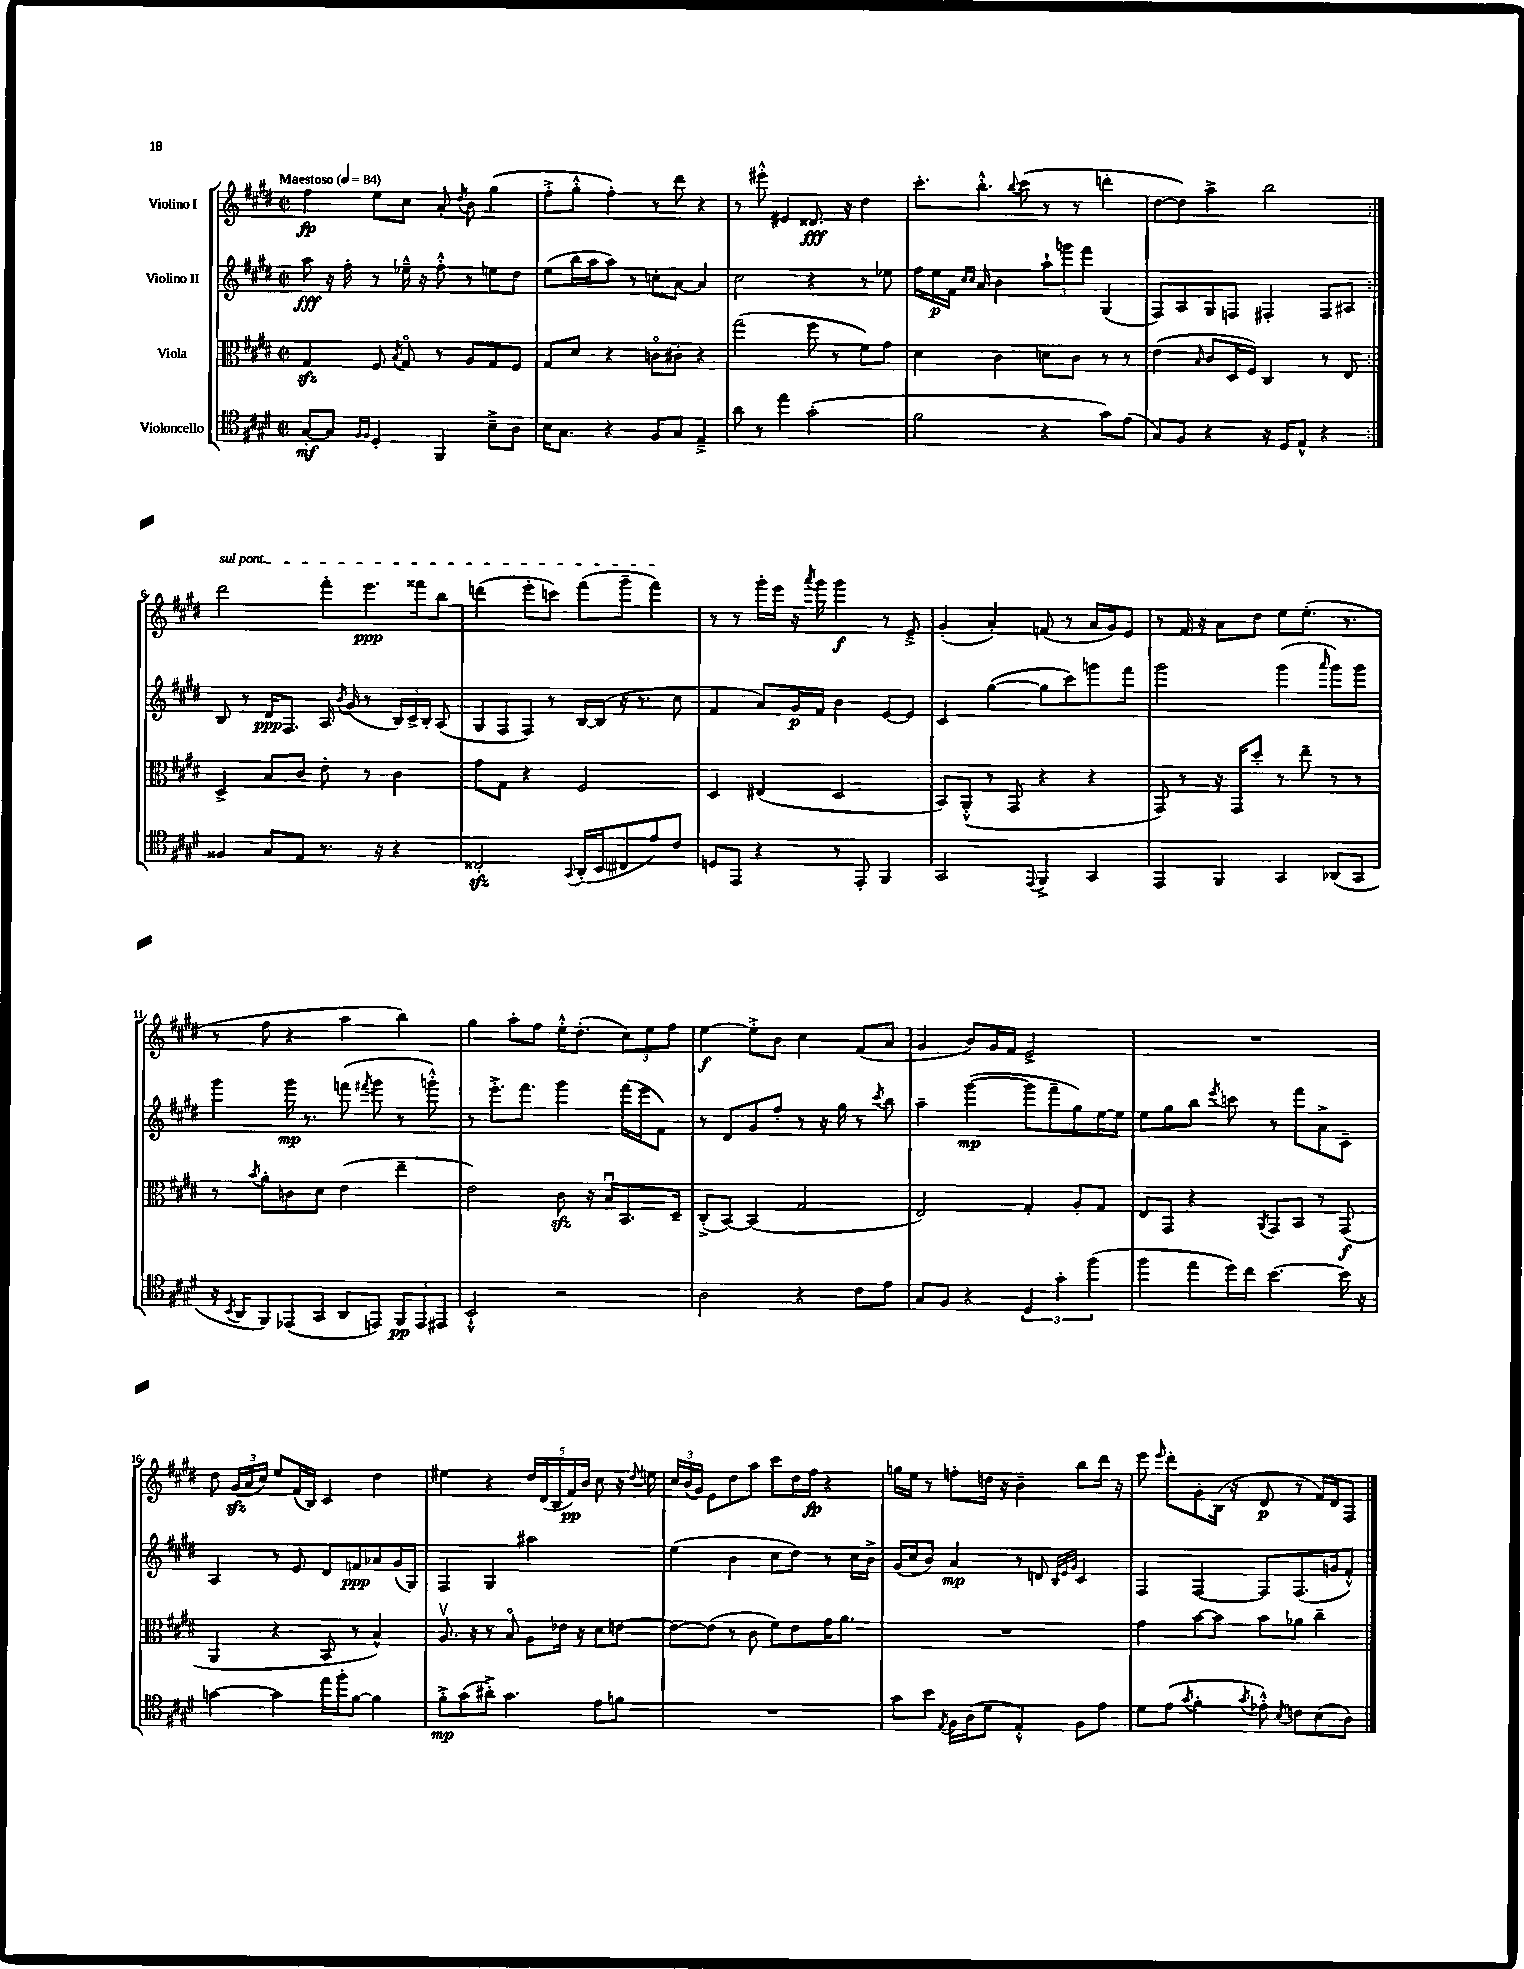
<<
\new StaffGroup <<
\new Staff = "s0" \with { instrumentName = "Violino I" } {
    \clef treble \key e \major \defaultTimeSignature \time 2/2 \tempo "Maestoso" 4 = 84
    \autoBeamOff \repeat volta 2 { fis''4\fp e''8[ cis''8] a'8-. \acciaccatura { dis''8 } b'8 gis''4( |
    fis''8[-.-> gis''8]-.-^ fis''4-.) r8 dis'''8 r4 |
    r8 eis'''8-.-^ eis'4 disis'8.\fff r16 dis''4 |
    cis'''8.[-. b''8.]-.-^ \appoggiatura { b''8 } cis'''8( r8 r8 d'''4-. |
    dis''8[~ dis''8]) a''4-> b''2 | }
    \once \override TextSpanner.bound-details.left.text = \markup { \italic "sul pont." } dis'''2\startTextSpan fis'''8[-. e'''8.\ppp fisis'''16 b''8] |
    d'''4( e'''8[-. c'''8]) fis'''8[( gis'''8]-- fis'''4\stopTextSpan) |
    r8 r8 gis'''16[-. e'''16] r16 \acciaccatura { a'''8 } gis'''16 gis'''4\f r8 e'8---> |
    gis'4-.( a'4-.) f'8( r8 a'16[ gis'16) e'8] |
    r8 fis'16 r16 a'8[ dis''8] e''8[ e''8.]-.( r8. |
    r8 fis''8 r4 a''4 b''4) |
    gis''4 a''8[-. fis''8] e''16[-.-^ dis''8.]-.( \tuplet 3/2 { cis''8[) e''8 fis''8] } |
    e''4~\f e''8[-.-> b'8] cis''4 fis'8[( a'8] |
    gis'4 b'8[) gis'16 fis'16] e'2-> |
    R1 |
    dis''8 \tuplet 3/2 { gis'16[\sfz( a'16 cis''16]) } e''8[ fis'16( b16]) cis'4 dis''4 |
    eis''4 r4 \tuplet 5/4 { dis''16[ dis'16( b16 fis'16\pp) b'16] } cis''8 r16 \appoggiatura { dis''8 } e''16 |
    \tuplet 3/2 { cis''16[ b'16( gis'16]) } e'8[ dis''8 a''8] cis'''8[ dis''16 fis''16]\fp r4 |
    g''16[ e''16] r8 f''8[-. d''16] r16 b'4-- b''8[ dis'''16] r16 |
    e'''8 \grace { e'''16 } dis'''8[-. gis'8-. b16]( r16 dis'8\p r8 fis'16[) dis'16 fis8] \bar "|." |
}
\new Staff = "s1" \with { instrumentName = "Violino II" } {
    \clef treble \key e \major \defaultTimeSignature \time 2/2
    \autoBeamOff \repeat volta 2 { a''8\fff r16 fis''16-. r8 ees''16---^ r16 fis''8-.-^ r8 e''8[ dis''8] |
    e''8[( b''16 a''16 a''8]) r8 c''8[-. a'8]~ a'4 |
    cis''2 r4 r8 ees''8 |
    fis''16[ e''16\p fis'16] \grace { cis''16[ cis''16] } a'16 b'4 \tuplet 3/2 { a''8[-! g'''8 fis'''8] } gis4( |
    fis8[) a8 gis8 f8] fis4-. fis8[ ais8] | }
    b8 r8 dis'16[\ppp fis8.] a16 \acciaccatura { b'8 } gis'16( r8 \tuplet 3/2 { b16[) cis'16-> b16]-. } a8( |
    gis8[ fis8 fis8]) r8 b16[~ b16]( r16 r8. cis''8 |
    fis'4 a'8[) gis'16\p fis'16] b'4 e'8[~ e'8] |
    cis'4 gis''4~( gis''8[ cis'''8) g'''8 fis'''8] |
    gis'''2 gis'''4( \grace { a'''16 } gis'''8[) gis'''8] |
    gis'''4 gis'''16\mp r8. f'''8( \acciaccatura { fis'''8 } gis'''8 r8 g'''8-.-^) |
    r8 e'''8.[-.-> fis'''8.] gis'''4 fis'''16[( e'''16 fis'8]) |
    r8 dis'8[ gis'8 fis''8]-. r8 r16 gis''16 r8 \acciaccatura { cis'''8 } b''8 |
    a''4-- gis'''4~\mp( gis'''8[ fis'''8-- gis''8) e''16~ e''16] |
    e''8[ gis''8 b''8] \acciaccatura { e'''8 } c'''8 r8 fis'''8[ a'8-> cis'8]-- |
    a4 r8 e'8 dis'8[ f'8\ppp aes'8 gis'16( gis16]) |
    fis4 gis4 ais''2 |
    e''4( b'4 cis''8[ dis''8]) r8 cis''16[ b'16]-> |
    gis'16[( cis''16 b'8]) a'4\mp r8 d'8 \grace { b32[ e'32 gis'32] } cis'4 |
    fis4 fis4~ fis8[ fis8.( g'16 fis'8]-.-^) \bar "|." |
}
\new Staff = "s2" \with { instrumentName = "Viola" } {
    \clef alto \key e \major \defaultTimeSignature \time 2/2
    \autoBeamOff \repeat volta 2 { gis4\sfz fis8 \acciaccatura { b8 } gis8\flageolet r8 a8[ gis8 fis8] |
    gis8[ dis'8] r4 c'8[\flageolet cis'8]-. r4 |
    gis''2( fis''8 r8 fis'8[) gis'8] |
    dis'4 cis'4 d'8[ cis'8] r8 r8 |
    e'4( \grace { b16 } cis'8[ dis16 fis16]) cis4 r8 e8 | }
    dis4-> b8[ cis'8] e'8-. r8 cis'4 |
    gis'8[ gis8] r4 fis2 |
    dis4 eis4( dis2 |
    b,8[) a,8]-.-^( r8 gis,8 r4 r4 |
    gis,8) r8 r16 gis,16[ dis''8]-. r8 e''8-- r8 r8 |
    r8 \acciaccatura { b'8 } a'8[-. c'8 dis'8] e'4( e''4-- |
    e'2) cis'8\sfz r16 b16[\downbow b,8. dis16]-- |
    cis8[-.->( b,8]~) b,4( gis2 |
    e2) gis4-. a8[-. gis8] |
    e8[ gis,8] r4 \acciaccatura { a,8 } gis,8[ b,8] r8 gis,8\f( |
    a,4 r4 b,8 r8 b4-^) |
    a8.\upbow r16 r8 b8\flageolet a8[ ees'16] r16 dis'8[ e'8]~ |
    e'8[~ e'8]( r8 cis'8 fis'8[) e'8 gis'16 a'8.] |
    R1 |
    gis'4 b'8[~ b'8] b'8[ aes'8] cis''4-- \bar "|." |
}
\new Staff = "s3" \with { instrumentName = "Violoncello" } {
    \clef tenor \key e \major \defaultTimeSignature \time 2/2
    \autoBeamOff \repeat volta 2 { gis8[~-.\mf gis8] \grace { fis16[ fis16] } dis4-. fis,4 b8[---> a8] |
    b16[ gis8.] r4 fis8[ gis8] e4---> |
    a'8 r8 e''4 gis'2-.( |
    fis'2 r4 gis'8[) e'8]( |
    gis8[) fis8] r4 r16 dis16[ e8]-^ r4 | }
    fisis4 gis8[ e8] r8. r16 r4 |
    cisis2-.\sfz \appoggiatura { gis,8 } a,16[-.( b,16 cis8 e'8) cis'8] |
    d8[ e,8] r4 r8 e,8-. fis,4 |
    gis,2 \appoggiatura { e,8 } fis,4-> gis,4 |
    e,4 fis,4 gis,4 aes,8[( gis,8] |
    r16 \acciaccatura { b,8 } a,16[ fis,8) ees,8( gis,8] a,8[ e,8]) \tuplet 3/2 { fis,8[\pp e,8 eis,8] } |
    b,2-!-^ r2 |
    a2 r4 cis'8[ e'8] |
    gis8[ fis8] r4 \tuplet 3/2 { dis4 gis'4-. fis''4( } |
    fis''4 e''8[ dis''16) cis''16] b'4.~ b'16 r16 |
    g'4~ g'4 e''16[ fis''16-. fis'8]~ fis'4 |
    fis'8[-.->\mp gis'8( ais'8]-.->) gis'4. e'8[ f'8] |
    R1 |
    gis'8[ b'8] \acciaccatura { e8 } fis16[ a16( dis'8] e4-.-^) fis8[ e'8] |
    dis'8[ e'8]( \acciaccatura { gis'8 } fis'4-. \acciaccatura { gis'8 } ees'8-.-^) \acciaccatura { b8 } c'8[ b8( a8]) \bar "|." |
}
>>
>>
